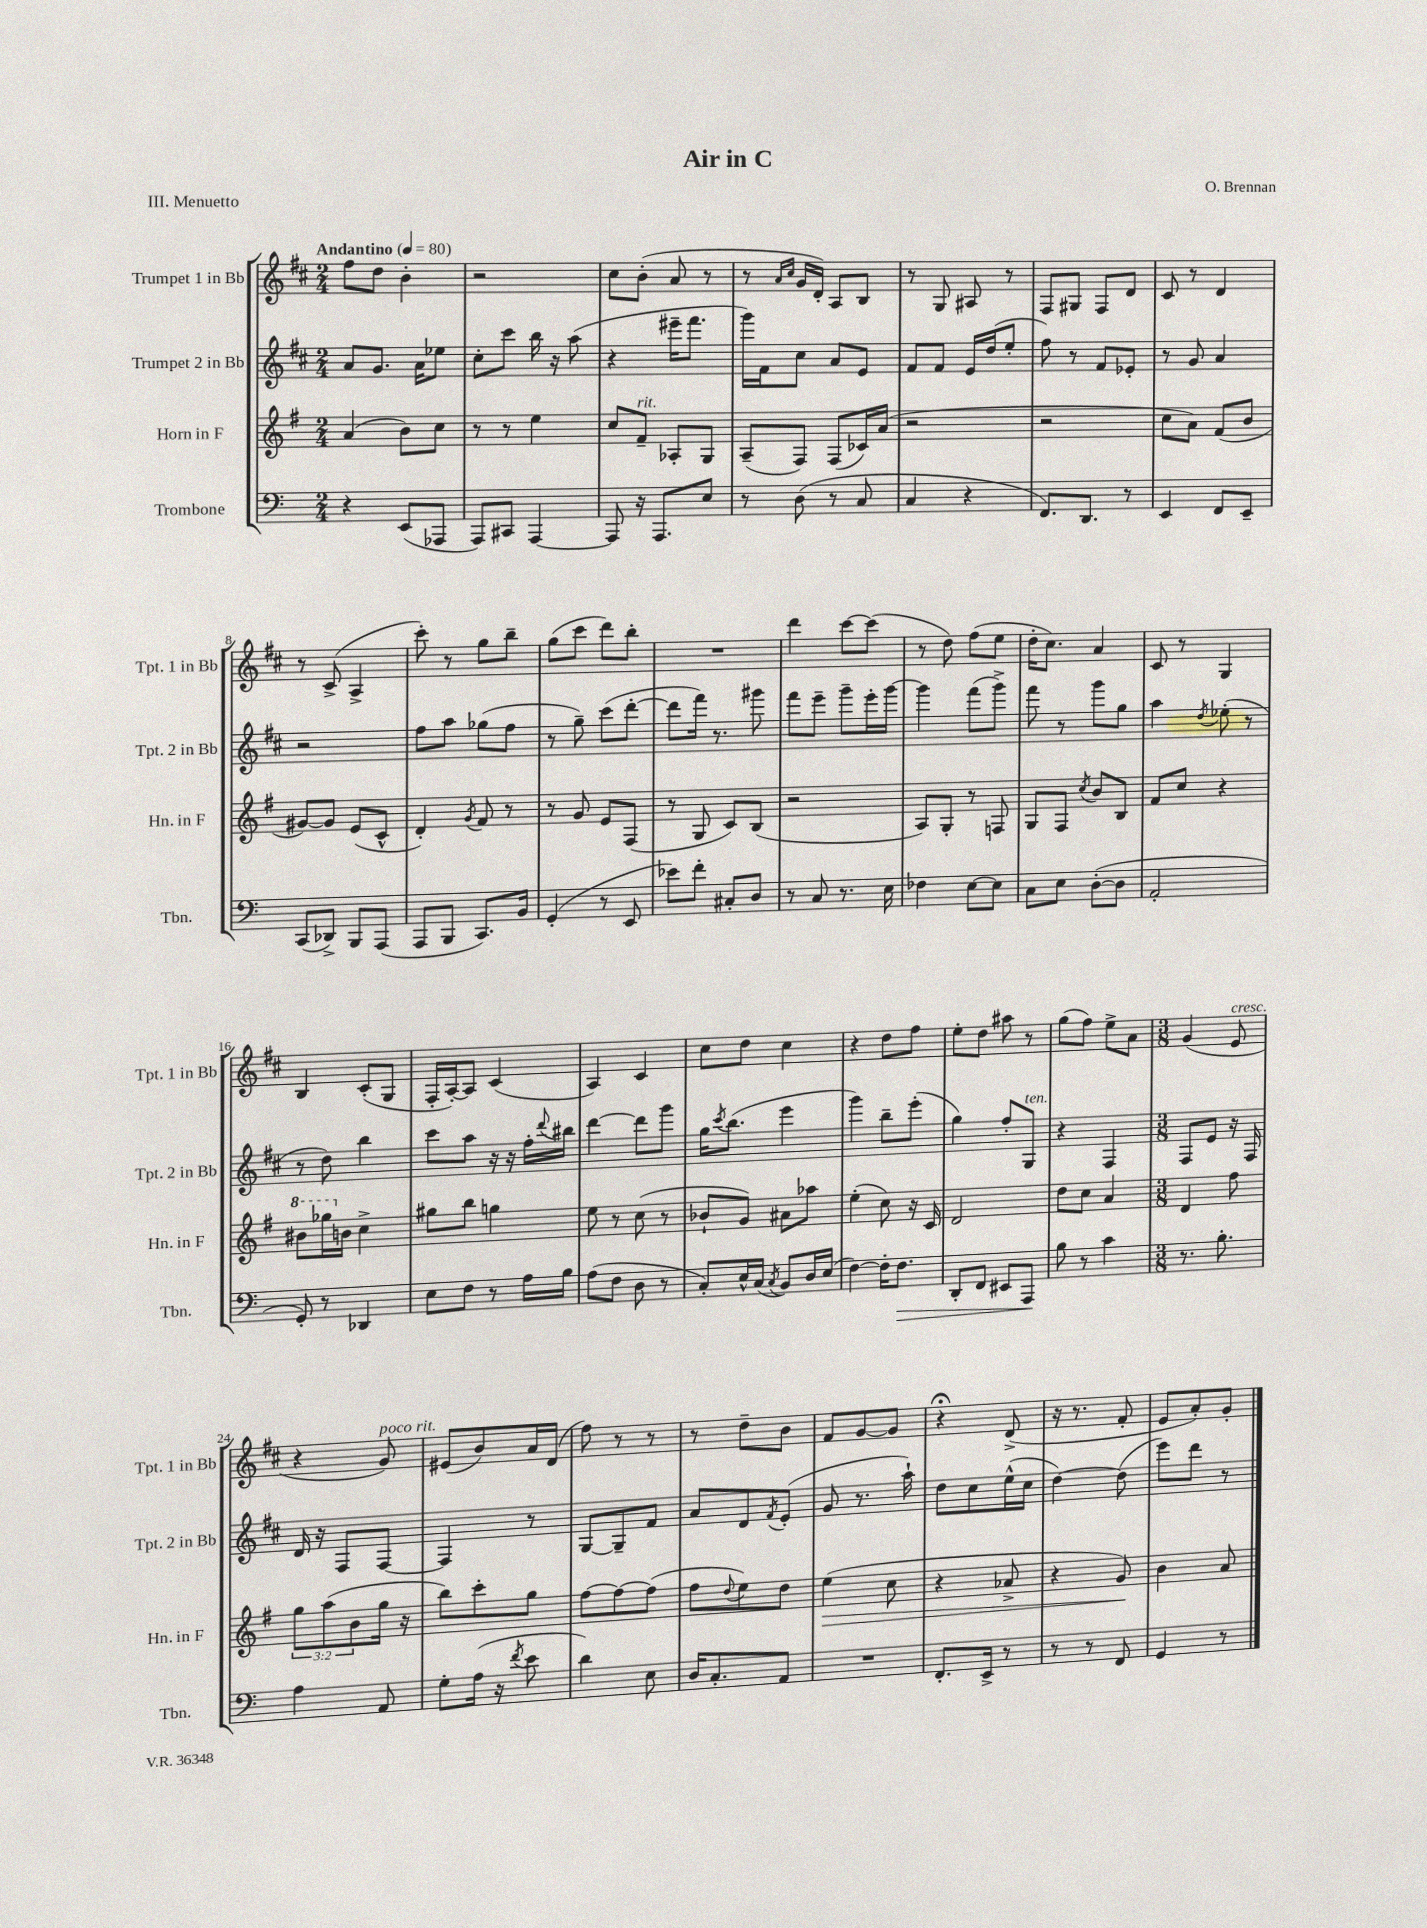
\header { title = "Air in C" composer = "O. Brennan" piece = "III. Menuetto" }
<<
\new StaffGroup <<
\new Staff = "s0" \with { instrumentName = "Trumpet 1 in Bb" shortInstrumentName = "Tpt. 1 in Bb" } {
    \clef treble \key d \major \numericTimeSignature \time 2/4 \tempo "Andantino" 4 = 80
    fis''8 d''8 b'4-. |
    r2 |
    cis''8 b'8-.( a'8 r8 |
    r8 \grace { a'16 cis''16 } g'16 d'16-.) a8 b8 |
    r8 g8 ais8 r8 |
    fis8 gis8 fis8 d'8 |
    cis'8 r8 d'4 |
    r8 cis'8->( a4-> |
    cis'''8-.) r8 g''8 b''8-- |
    g''8( cis'''8 d'''8) b''8-. |
    R2 |
    d'''4 cis'''8~ cis'''8( |
    r8 d''8) fis''8( e''8 |
    d''16-. cis''8.) a'4 |
    cis'8 r8 g4 |
    b4 cis'8-.( g8 |
    fis16-. a16~-.) a8 cis'4( |
    a4) cis'4 |
    cis''8 d''8 cis''4 |
    r4 d''8 fis''8 |
    e''8-. d''8 ais''8 r8 |
    g''8( fis''8) e''8-> a'8 |
    \numericTimeSignature \time 3/8 g'4( e'8^\markup { \italic "cresc." } |
    r4 g'8^\markup { \italic "poco rit." }) |
    eis'8( b'8) a'16 d'16( |
    fis''8) r8 r8 |
    r8 d''8-- b'8 |
    fis'8 g'8~ g'8 |
    r4\fermata d'8->( |
    r16 r8. fis'8-. |
    e'8 a'8-.) g'8-. \bar "|." |
}
\new Staff = "s1" \with { instrumentName = "Trumpet 2 in Bb" shortInstrumentName = "Tpt. 2 in Bb" } {
    \clef treble \key d \major \numericTimeSignature \time 2/4
    a'8 g'8. a'16 ees''8 |
    cis''8-. cis'''8 b''16 r16 a''8( |
    r4 eis'''16-- fis'''8. |
    g'''16) fis'16 cis''8 a'8 e'8 |
    fis'8 fis'8 e'16 d''16( e''8-. |
    fis''8) r8 fis'8 ees'8-. |
    r8 g'8 a'4 |
    r2 |
    fis''8 a''8 ges''8( fis''8 |
    r8 g''8--) cis'''8( d'''8~-. |
    d'''8 fis'''16) r8. gis'''8 |
    fis'''8 e'''8-- g'''8-- e'''16-. g'''16~ |
    g'''4 fis'''8( g'''8->) |
    fis'''8 r8 g'''8 g''8 |
    a''4 \acciaccatura { d''8 } ees''8-.( r8 |
    r8 d''8) b''4 |
    cis'''8 a''8 r16 r16 fis''16-. \appoggiatura { d'''8 } bis''16 |
    d'''4~ d'''8 g'''8 |
    g''16 \acciaccatura { cis'''8 } b''8.( e'''4 |
    g'''4) b''8-- e'''8-.( |
    g''4) fis''8-. g8^\markup { \italic "ten." } |
    r4 fis4 |
    \numericTimeSignature \time 3/8 fis8 e'8 r16 fis16 |
    d'16 r16 fis8 fis8~ |
    fis4 r8 |
    g8~ g8-- fis'8 |
    a'8 d'8 \acciaccatura { fis'8 } e'8-.( |
    g'8 r8. a''16-!) |
    d''8 cis''8 e''16-^( cis''16 |
    d''4~) d''8( |
    e'''8) d'''8 r8 \bar "|." |
}
\new Staff = "s2" \with { instrumentName = "Horn in F" shortInstrumentName = "Hn. in F" } {
    \clef treble \key g \major \numericTimeSignature \time 2/4 \override Staff.TupletNumber.text = #tuplet-number::calc-fraction-text
    a'4( b'8) c''8 |
    r8 r8 e''4 |
    c''8 fis'8--^\markup { \italic "rit." } aes8-. g8 |
    a8--( fis8) fis8( ces'16) a'16( |
    r2 |
    r2 |
    c''8 a'8) fis'8( b'8 |
    gis'8~) gis'8 e'8( c'8-^ |
    d'4-.) \acciaccatura { g'8 } fis'8 r8 |
    r8 g'8 e'8 fis8( |
    r8 g8 c'8) b8( |
    r2 |
    a8) g8-. r8 f8 |
    g8 fis8 \acciaccatura { c''8 } b'8 b8 |
    fis'8 c''8 r4 |
    \ottava #1 bis''8 ges'''16 \ottava #0 b'!16 c''4-> |
    gis''8 b''8 g''4 |
    e''8 r8 c''8( r8 |
    bes'8-! g'8) ais'8 aes''8 |
    e''4-.( c''8) r16 c'16 |
    d'2 |
    d''8 c''8 a'4 |
    \numericTimeSignature \time 3/8 d'4 fis''8 |
    \tuplet 3/2 { g''8 a''8( b'8 } g''16 r16 |
    b''8) c'''8-. g''8 |
    fis''8~ fis''8~ fis''8( |
    fis''8 \appoggiatura { d''8 } e''8) d''8 |
    e''4\>( c''8 |
    r4 aes'8-> |
    r4 g'8\!) |
    b'4 a'8 \bar "|." |
}
\new Staff = "s3" \with { instrumentName = "Trombone" shortInstrumentName = "Tbn." } {
    \clef bass \key c \major \numericTimeSignature \time 2/4
    r4 e,8( aes,,8 |
    a,,8) cis,8 a,,4~ |
    a,,8 r16 a,,8. e8 |
    r8 d8( r8 c8 |
    c4 r4 |
    f,8.) d,8. r8 |
    e,4 f,8 e,8-- |
    c,8( des,8->) b,,8 a,,8( |
    a,,8 b,,8 c,8.) b,16 |
    g,4-.( r8 e,8 |
    ees'8) f'8-. cis8-. d8 |
    r8 c8 r8. e16 |
    fes4 e8~ e8 |
    c8 e8 d8~-.( d8 |
    a,2-. |
    g,8-.) r8 des,4 |
    e8 f8 r8 a16 b16 |
    a8( f8 d8 r8 |
    c8-.) e16-^ c16( \acciaccatura { c8 } b,8) d16 e16( |
    f4~) f16-. f8.\> |
    d,8-. f,8 eis,8 a,,8\! |
    b8 r8 c'4 |
    \numericTimeSignature \time 3/8 r8. b8.-. |
    a4 a,8 |
    g8-. a16( r16 \acciaccatura { f'8 } e'8 |
    d'4) e8 |
    d16 c8.-. a,8 |
    R4. |
    f,8.-. e,16-> r8 |
    r8 r8 f,8 |
    g,4 r8 \bar "|." |
}
>>
>>
